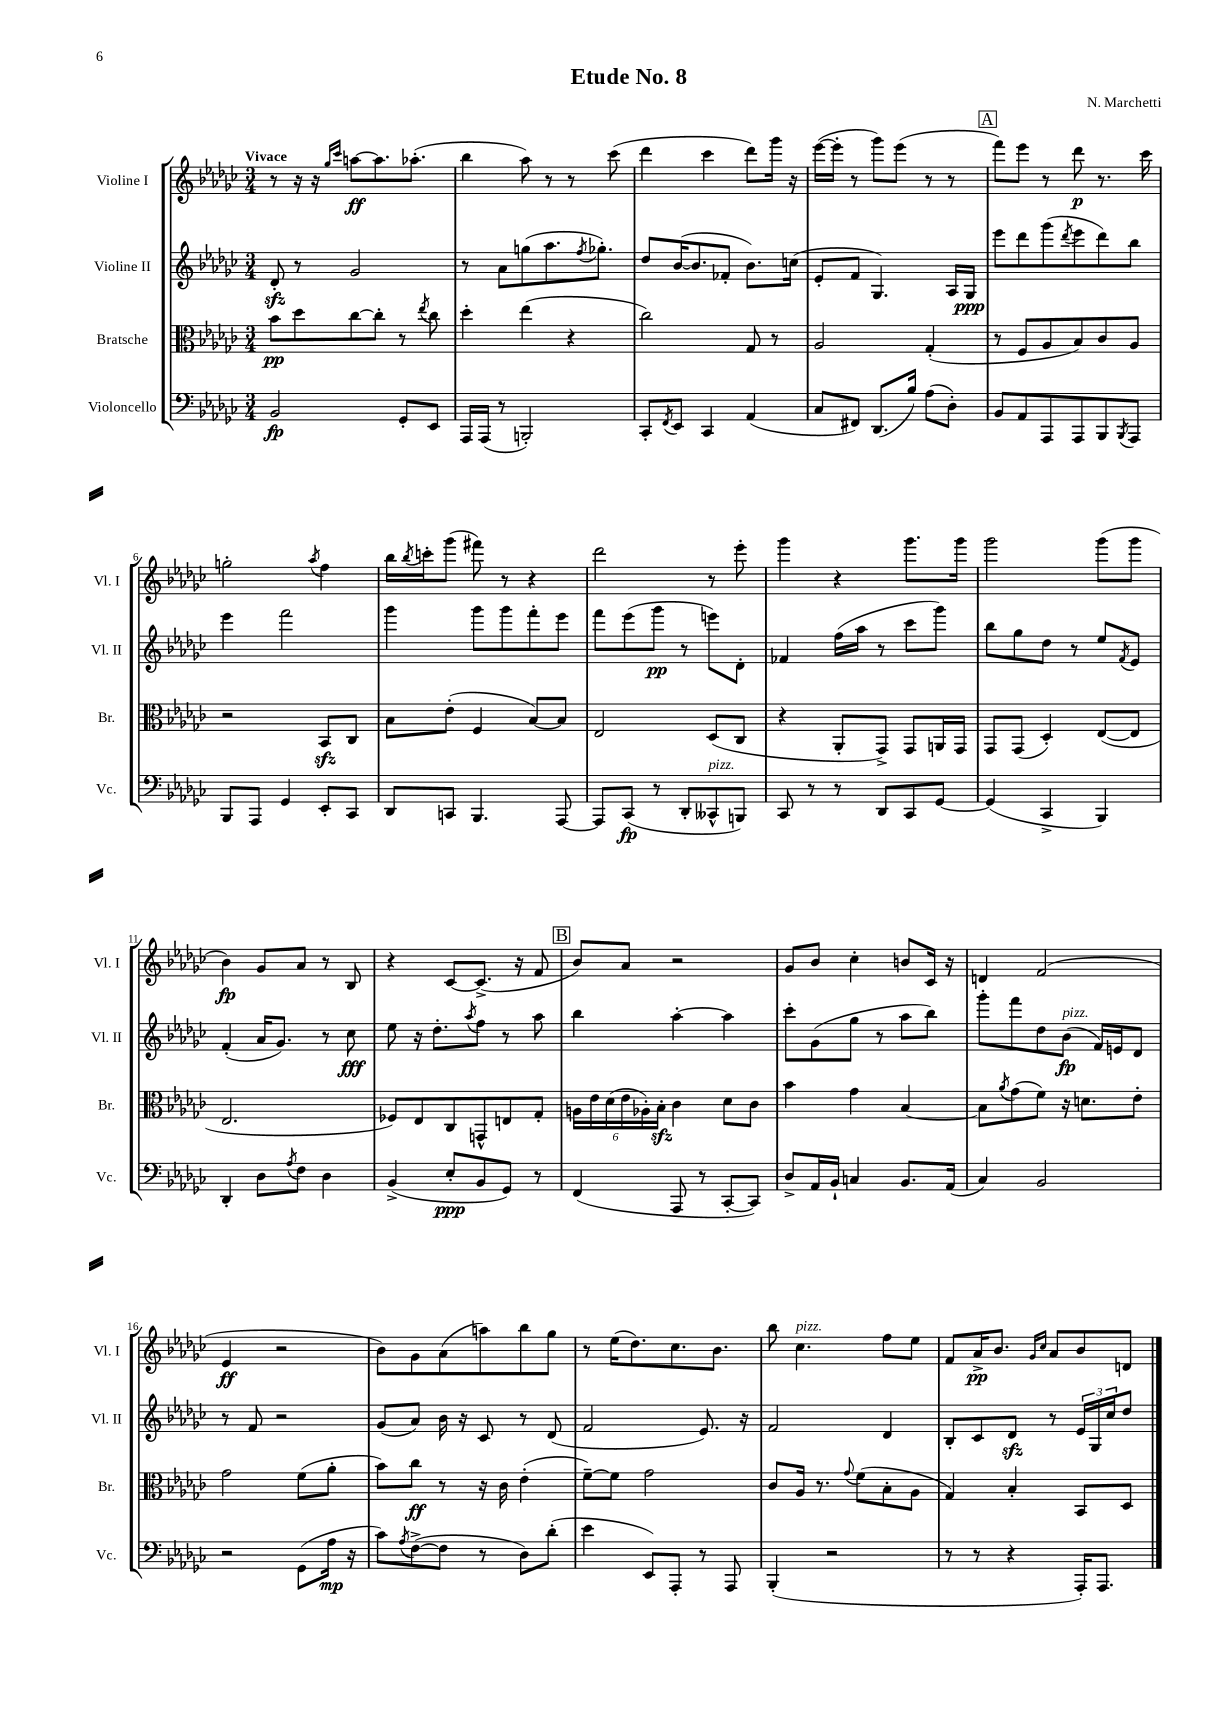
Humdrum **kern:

**kern	**dynam	**kern	**dynam	**kern	**dynam	**kern	**dynam
*part4	*part4	*part3	*part3	*part2	*part2	*part1	*part1
*staff4	*staff4	*staff3	*staff3	*staff2	*staff2	*staff1	*staff1
*I"Violoncello	*	*I"Bratsche	*	*I"Violine II	*	*I"Violine I	*
*I'Vc.	*	*I'Br.	*	*I'Vl. II	*	*I'Vl. I	*
*clefF4	*	*clefC3	*	*clefG2	*	*clefG2	*
*k[b-e-a-d-g-c-]	*	*k[b-e-a-d-g-c-]	*	*k[b-e-a-d-g-c-]	*	*k[b-e-a-d-g-c-]	*
*M3/4	*	*M3/4	*	*M3/4	*	*M3/4	*
=1	=1	=1	=1	=1	=1	=1	=1
!	!	!	!	!	!	!LO:TX:a:B:t=Vivace	!
2BB-/	fp	8b-\L	pp	8d-zz'/	.	8r	.
.	.	8dd-\	.	8r	.	16r	.
.	.	.	.	.	.	16r	.
.	.	.	.	.	.	16qqgg-/LL	.
.	.	.	.	.	.	16qqccc-/JJ	.
.	.	[8cc-\	.	2g-/	.	[8aan\L	ff
.	.	8cc-'\J]	.	.	.	8.aa\]	.
8GG-'/L	.	8r	.	.	.	.	.
.	.	.	.	.	.	(8.aa-X'\J	.
.	.	8qee-/	.	.	.	.	.
8EE-/J	.	8cc-\	.	.	.	.	.
=2	=2	=2	=2	=2	=2	=2	=2
16AAA-/LL	.	4dd-'\	.	8r	.	4bb-\	.
(16AAA-/JJ	.	.	.	.	.	.	.
8r	.	.	.	8a-\L	.	.	.
2BBBn'/)	.	(4ee-\	.	(8ggn\	.	8aa-\)	.
.	.	.	.	8.aa-\	.	8r	.
.	.	4r	.	.	.	8r	.
.	.	.	.	8qff/	.	.	.
.	.	.	.	8.gg-X'\J)	.	.	.
.	.	.	.	.	.	(8ccc-\	.
=3	=3	=3	=3	=3	=3	=3	=3
8CC-'/L	.	2cc-\)	.	8dd-/L	.	4ddd-\	.
8qFF/	.	.	.	.	.	.	.
8EE-/J	.	.	.	([16b-/K	.	.	.
.	.	.	.	8.b-/]	.	.	.
4CC-/	.	.	.	.	.	4ccc-\	.
.	.	.	.	8f-X'/J	.	.	.
(4AA-/	.	8G-/	.	8.b-\L)	.	8ddd-\L)	.
.	.	8r	.	.	.	16ggg-\Jk	.
.	.	.	.	(16ccn\Jk	.	16r	.
=4	=4	=4	=4	=4	=4	=4	=4
8C-/L	.	2A-/	.	8e-'/L	.	([16eee-\LL	.
.	.	.	.	.	.	16eee-'\JJ]	.
8FF#X/J)	.	.	.	8f/J	.	8r	.
(8.DD-/L	.	.	.	4.G-/)	.	8ggg-\L)	.
.	.	.	.	.	.	(8eee-\J	.
16B-/Jk)	.	.	.	.	.	.	.
(8A-\L	.	(4G-'/	.	.	.	8r	.
8D-'\J)	.	.	.	16A-/LL	.	8r	.
.	.	.	.	16G-/JJ	ppp	.	.
!!LO:REH:place=s1:t=A
=5	=5	=5	=5	=5	=5	=5	=5
8BB-/L	.	8r	.	8eee-\L	.	8fff\L)	.
8AA-/	.	8F/L	.	8ddd-\	.	8eee-\J	.
8AAA-/	.	8A-/	.	(8ggg-\	.	8r	.
.	.	.	.	8qddd-/	.	.	.
8AAA-/	.	8B-/)	.	8eee-\	.	8ddd-\	p
8BBB-/	.	8c-/	.	8ddd-\)	.	8.r	.
8qBBB-/	.	.	.	.	.	.	.
8AAA-/J	.	8A-/J	.	8bb-\J	.	.	.
.	.	.	.	.	.	16ccc-\	.
!!LO:LB:g=z
=6	=6	=6	=6	=6	=6	=6	=6
8BBB-/L	.	2r	.	4eee-\	.	2ggn'\	.
8AAA-/J	.	.	.	.	.	.	.
4GG-/	.	.	.	2fff\	.	.	.
.	.	.	.	.	.	8qaa-/	.
8EE-'/L	.	8BB-zz/L	.	.	.	4ff\	.
8CC-/J	.	8C-/J	.	.	.	.	.
=7	=7	=7	=7	=7	=7	=7	=7
8DD-/L	.	8B-\L	.	4ggg-\	.	16bb-\LL	.
.	.	.	.	.	.	8qbb-/	.
.	.	.	.	.	.	16cccn'\J	.
8CCn/J	.	(8e-'\J	.	.	.	(8ggg-\J	.
4.BBB-/	.	4F/	.	8ggg-\L	.	8fff#X\)	.
.	.	.	.	8ggg-\	.	8r	.
.	.	[8B-/L)	.	8fff'\	.	4r	.
[8AAA-/	.	8B-/J]	.	8eee-\J	.	.	.
=8	=8	=8	=8	=8	=8	=8	=8
8AAA-/L]	.	2E-/	.	8fff\L	.	2ddd-\	.
(8CC-/J	fp	.	.	(8eee-\	.	.	.
8r	.	.	.	8ggg-\J	pp	.	.
8DD-'/L	.	.	.	8r	.	.	.
!LO:TX:a:i:t=pizz.	!	!	!	!	!	!	!
8CC--X^^/	.	(8D-/L	.	8eeen\L)	.	8r	.
8BBBn/J)	.	8C-/J	.	8d-'\J	.	8eee-'\	.
=9	=9	=9	=9	=9	=9	=9	=9
8CC-/	.	4r	.	4f-X/	.	4ggg-\	.
8r	.	.	.	.	.	.	.
8r	.	8AA-'/L	.	(16ff\LL	.	4r	.
.	.	.	.	16aa-\JJ	.	.	.
8DD-/L	.	8GG-^/J)	.	8r	.	.	.
8CC-/	.	8GG-/L	.	8ccc-\L	.	8.ggg-\L	.
[8GG-/J	.	16AAn/L	.	8ggg-\J)	.	.	.
.	.	16GG-/JJ	.	.	.	16ggg-\Jk	.
=10	=10	=10	=10	=10	=10	=10	=10
(4GG-/]	.	8GG-/L	.	8bb-\L	.	2ggg-\	.
.	.	(8GG-/J	.	8gg-\	.	.	.
4CC-^/	.	4D-'/)	.	8dd-\J	.	.	.
.	.	.	.	8r	.	.	.
4BBB-/)	.	([8E-/L	.	8ee-/L	.	(8ggg-\L	.
.	.	.	.	8qf/	.	.	.
.	.	8E-/J]	.	8e-/J	.	8ggg-\J	.
!!LO:LB:g=z
=11	=11	=11	=11	=11	=11	=11	=11
4DD-'/	.	2.E-/	.	(4f'/	.	4b-\)	fp
8D-\L	.	.	.	16a-/KL	.	8g-/L	.
.	.	.	.	8.g-/J)	.	.	.
8qA-/	.	.	.	.	.	.	.
8F\J	.	.	.	.	.	8a-/J	.
4D-\	.	.	.	8r	.	8r	.
.	.	.	.	8cc-\	fff	8B-/	.
=12	=12	=12	=12	=12	=12	=12	=12
(4BB-^/	.	8F-X/L)	.	8ee-\	.	4r	.
.	.	8E-/	.	16r	.	.	.
.	.	.	.	8.dd-'\L	.	.	.
8E-'/L	ppp	8C-/	.	.	.	[8c-/L	.
.	.	.	.	8qaa-/	.	.	.
8BB-/	.	8GGn^^/	.	8ff\J	.	(8.c-^/J]	.
8GG-/J)	.	8En/	.	8r	.	.	.
.	.	.	.	.	.	16r	.
8r	.	8G-'/J	.	8aa-\	.	8f/	.
!!LO:REH:place=s1:t=B
=13	=13	=13	=13	=13	=13	=13	=13
(4FF/	.	24An\LL	.	4bb-\	.	8b-/L)	.
.	.	24e-\	.	.	.	.	.
.	.	(24d-\	.	.	.	.	.
.	.	24e-\	.	.	.	8a-/J	.
.	.	24A-X'\)	.	.	.	.	.
.	.	24B-zz'\JJ	.	.	.	.	.
8AAA-/	.	4c-\	.	[4aa-'\	.	2r	.
8r	.	.	.	.	.	.	.
[8CC-'/L	.	8d-\L	.	4aa-\]	.	.	.
8CC-/J])	.	8c-\J	.	.	.	.	.
=14	=14	=14	=14	=14	=14	=14	=14
8D-^/L	.	4b-\	.	8ccc-'\L	.	8g-/L	.
16AA-/L	.	.	.	(8g-\	.	8b-/J	.
16BB-`/JJ	.	.	.	.	.	.	.
4Cn/	.	4g-\	.	8gg-\J	.	4cc-'\	.
.	.	.	.	8r	.	.	.
8.BB-/L	.	[4B-/	.	8aa-\L	.	8bn/L	.
.	.	.	.	8bb-\J)	.	16c-/Jk	.
(16AA-/Jk	.	.	.	.	.	16r	.
=15	=15	=15	=15	=15	=15	=15	=15
4C-/)	.	8B-\L]	.	8ggg-'\L	.	4dn/	.
.	.	8qa-/	.	.	.	.	.
.	.	(8g-\	.	8fff\	.	.	.
2BB-/	.	8f\J)	.	8dd-\	.	(2f/	.
!	!	!	!	!LO:TX:a:i:t=pizz.	!	!	!
.	.	16r	.	(8b-\J	fp	.	.
.	.	8.dn\L	.	.	.	.	.
.	.	.	.	16f/LL)	.	.	.
.	.	.	.	16en/J	.	.	.
.	.	8e-'\J	.	8d-/J	.	.	.
!!LO:LB:g=z
=16	=16	=16	=16	=16	=16	=16	=16
2r	.	2g-\	.	8r	.	4e-/	ff
.	.	.	.	8f/	.	.	.
.	.	.	.	2r	.	2r	.
(8GG-\L	.	(8f\L	.	.	.	.	.
16A-\Jk	mp	8a-'\J	.	.	.	.	.
16r	.	.	.	.	.	.	.
=17	=17	=17	=17	=17	=17	=17	=17
8c-\L)	.	8b-\L)	.	(8g-/L	.	8b-\L)	.
8qA-/	.	.	.	.	.	.	.
([8F^\	.	8cc-\J	ff	8a-/J)	.	8g-\	.
8F\J]	.	8r	.	16b-\	.	(8a-\	.
.	.	.	.	16r	.	.	.
8r	.	16r	.	8c-/	.	8aan\)	.
.	.	16c-\	.	.	.	.	.
8D-\L)	.	(4e-'\	.	8r	.	8bb-\	.
(8d-'\J	.	.	.	(8d-/	.	8gg-\J	.
=18	=18	=18	=18	=18	=18	=18	=18
4e-\	.	[8f~\L)	.	2f/	.	8r	.
.	.	8f\J]	.	.	.	(16ee-\KL	.
.	.	.	.	.	.	8.dd-\)	.
8EE-/L)	.	2g-\	.	.	.	.	.
8AAA-'/J	.	.	.	.	.	8.cc-\	.
8r	.	.	.	8.e-/)	.	.	.
.	.	.	.	.	.	8.b-\J	.
8AAA-/	.	.	.	.	.	.	.
.	.	.	.	16r	.	.	.
=19	=19	=19	=19	=19	=19	=19	=19
(4BBB-'/	.	8c-/L	.	2f/	.	8bb-\	.
!	!	!	!	!	!	!LO:TX:a:i:t=pizz.	!
.	.	16A-/Jk	.	.	.	4.cc-\	.
.	.	8.r	.	.	.	.	.
2r	.	.	.	.	.	.	.
.	.	8qqg-/	.	.	.	.	.
.	.	(8f\L	.	.	.	.	.
.	.	8B-'\	.	4d-/	.	8ff\L	.
.	.	8A-\J	.	.	.	8ee-\J	.
=20	=20	=20	=20	=20	=20	=20	=20
8r	.	4G-/)	.	8B-'/L	.	8f/L	.
8r	.	.	.	8c-/	.	16a-^/K	pp
.	.	.	.	.	.	8.b-/J	.
4r	.	4B-'/	.	8d-zz/J	.	.	.
.	.	.	.	.	.	16qqg-/LL	.
.	.	.	.	.	.	16qqcc-/JJ	.
.	.	.	.	8r	.	8a-/L	.
16AAA-'/KL)	.	8BB-/L	.	24e-/LL	.	8b-/	.
.	.	.	.	24G-/	.	.	.
8.AAA-/J	.	.	.	.	.	.	.
.	.	.	.	24cc-/J	.	.	.
.	.	8D-/J	.	8dd-/J	.	8dn/J	.
==	==	==	==	==	==	==	==
*-	*-	*-	*-	*-	*-	*-	*-
